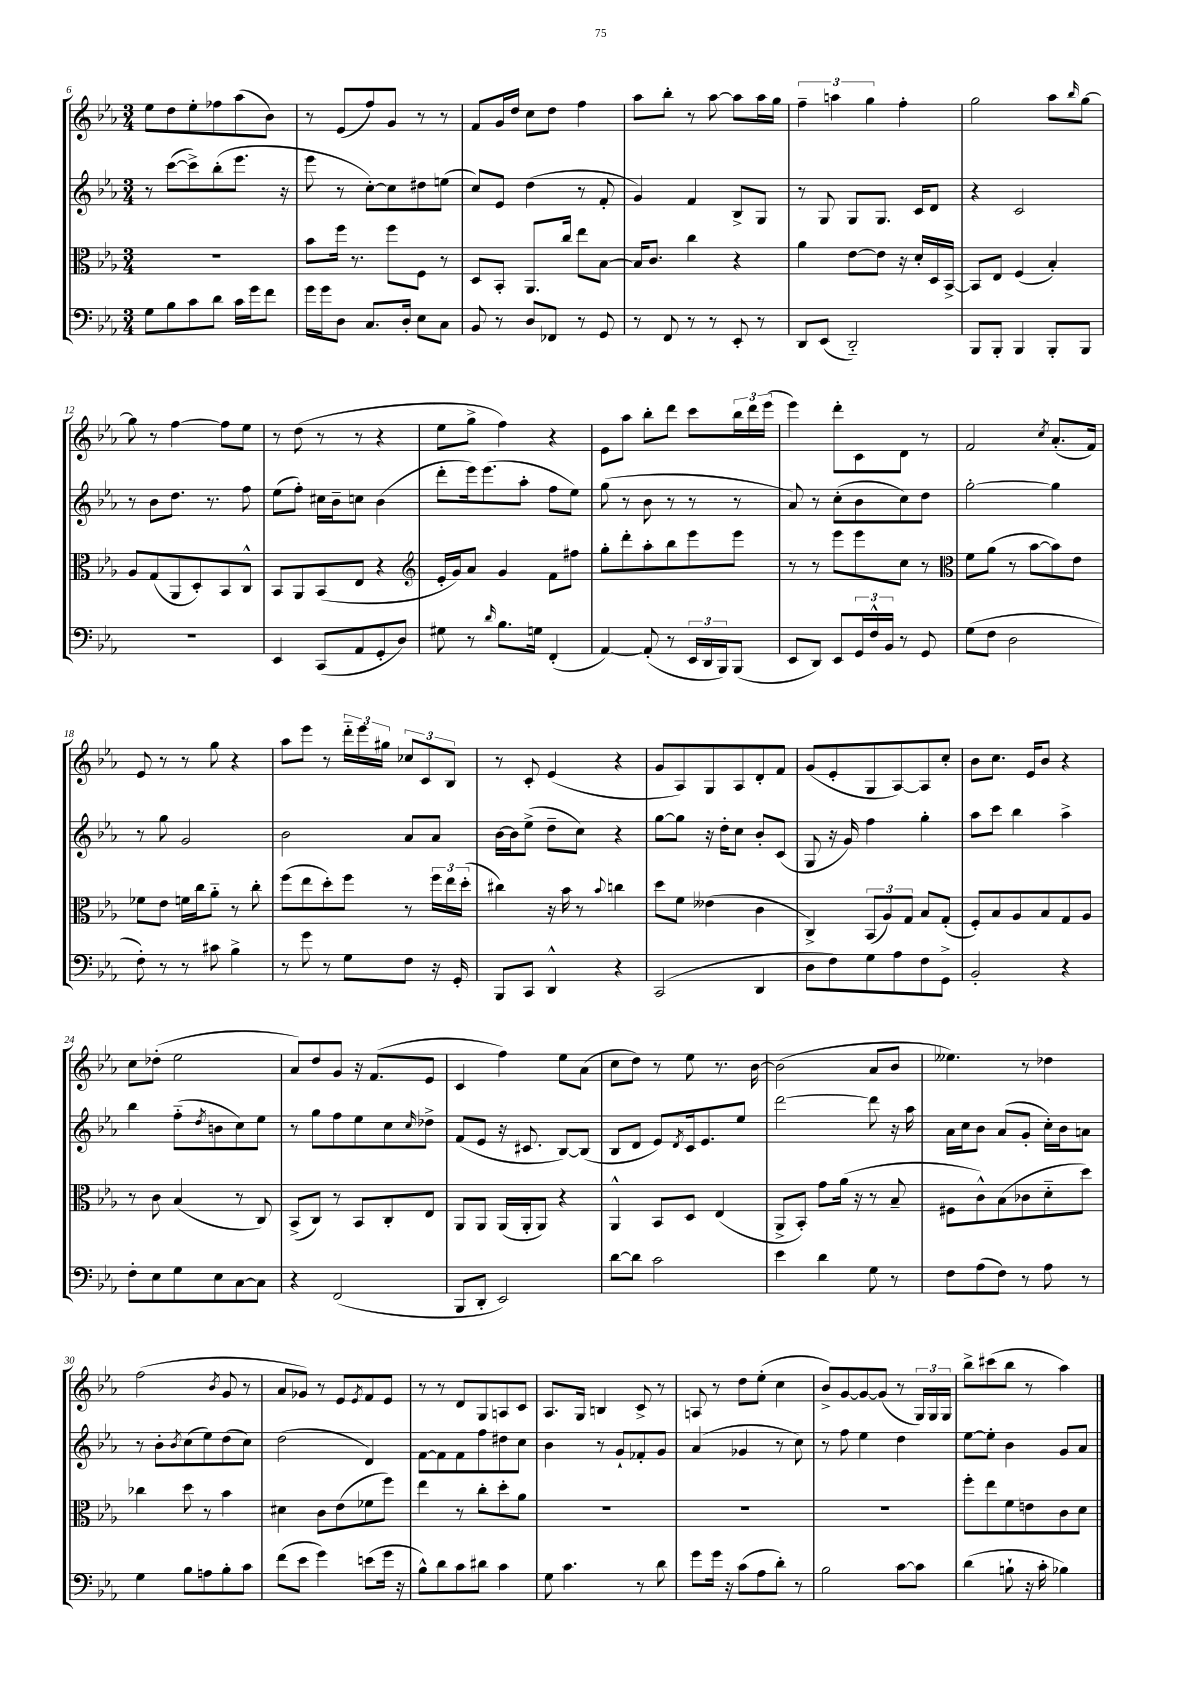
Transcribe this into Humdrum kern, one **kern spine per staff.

**kern	**kern	**kern	**kern
*part4	*part3	*part2	*part1
*staff4	*staff3	*staff2	*staff1
*clefF4	*clefC3	*clefG2	*clefG2
*k[b-e-a-]	*k[b-e-a-]	*k[b-e-a-]	*k[b-e-a-]
*M3/4	*M3/4	*M3/4	*M3/4
=6	=6	=6	=6
8G\L	2.r	8r	8ee-\L
8B-\	.	([8ccc\L	8dd\
8c\	.	8ccc^\])	8ee-'\
8d\J	.	(8bb-'\	8ff-X\
16c\LL	.	8.eee-\J	(8aa-\
16g\J	.	.	.
8f\J	.	.	8b-\J)
.	.	16r	.
=7	=7	=7	=7
16g\LL	8b-\L	8eee-\	8r
16g\J	.	.	.
8D\J	16ff\Jk	8r	(8e-/L
.	8.r	.	.
8.C/L	.	[8cc'\L)	8ff/)
.	8ff\L	8cc\]	8g/J
16D'/Jk	.	.	.
8E-\L	8F\J	8dd#X\	8r
8C\J	8r	(8een\J	8r
=8	=8	=8	=8
8BB-/	8D/L	8cc/L)	8f/L
8r	8BB-'/J	8e-/J	16g/L
.	.	.	16dd/JJ
8D/L	8.AA-/L	(4dd\	8cc\L
8FF-X/J	.	.	8dd\J
.	16cc/Jk	.	.
8r	8ee-\L	8r	4ff\
8GG/	[8B-\J	8f'/	.
=9	=9	=9	=9
8r	16B-/KL]	4g/)	8aa-\L
.	8.c/J	.	.
8FF/	.	.	8bb-'\J
8r	4cc\	4f/	8r
8r	.	.	[8aa-\
8EE-'/	4r	8B-^/L	8aa-\L]
8r	.	8G/J	16aa-\L
.	.	.	16gg\JJ
=10	=10	=10	=10
8DD/L	4a-\	8r	6ff~\
(8EE-/J	.	8G/	.
.	.	.	6aan\
2DD/)	[8e-\L	8G/L	.
.	.	.	6gg\
.	8e-\J]	8.G/J	.
.	16r	.	4ff'\
.	16d'/LL	16c/KL	.
.	16D/	8d/J	.
.	[16BB-^/JJ	.	.
=11	=11	=11	=11
8BBB-/L	8BB-/L]	4r	2gg\
8BBB-'/J	8E-/J	.	.
4BBB-/	(4F/	2c/	.
8BBB-'/L	4B-'/)	.	8aa-\L
.	.	.	16qqbb-/
8BBB-/J	.	.	[8gg\J
!!LO:LB:g=z
=12	=12	=12	=12
2.r	8A-/L	8r	8gg\]
.	(8G/	8b-\L	8r
.	8AA-/	8.dd\J	[4ff\
.	8D'/)	.	.
.	.	8.r	.
.	8BB-/	.	8ff\L]
.	8C^^/J	8ff\	8ee-\J
=13	=13	=13	=13
4EE-/	8BB-/L	(8ee-\L	8r
.	8AA-/	8ff'\J)	(8dd\
(8CC/L	(8BB-/	16cc#X\LL	8r
.	.	16b-~\J	.
8AA-/	8E-/J	8ccn\J	8r
8GG'/	4r	(4b-\	4r
8D/J)	.	.	.
=14	=14	=14	=14
*	*clefG2	*	*
8G#X\	16e-'/LL	8ddd'\L	8ee-\L
.	16g/J)	.	.
8r	8a-/J	16eee-\k)	8gg^\J
.	.	(8.eee-\	.
16qqd/	.	.	.
8.B-\L	4g/	.	4ff\)
.	.	8aa-'\J	.
16Gn\Jk	.	.	.
(4FF'/	8f\L	8ff\L	4r
.	8ff#X\J	8ee-\J)	.
=15	=15	=15	=15
[4AA-/)	8gg'\L	(8gg\	8e-\L
.	8ddd'\	8r	8aa-\J
(8AA-'/]	8aa-'\	8b-\	8bb-'\L
8r	8bb-\	8r	8ddd\J
24EE-/LL	8eee-\	8r	8ccc\L
24DD/	.	.	.
24BBB-/J)	.	.	.
(8BBB-/J	8eee-\J	8r	24bb-\L
.	.	.	24ddd\
.	.	.	(24eee-\JJ
=16	=16	=16	=16
8EE-/L	8r	8a-/)	4eee-\)
8DD/J)	8r	8r	.
8EE-/L	8eee-\L	(8cc'\L	8ddd'\L
24GG/L	8eee-\	8b-\	8c\
24F^^/	.	.	.
24BB-/JJ	.	.	.
8r	8cc\J	8cc\)	8d\J
8GG/	8r	8dd\J	8r
=17	=17	=17	=17
*	*clefC3	*	*
(8G\L	8f\L	[2gg'\	2f/
8F\J	(8a-\J	.	.
2D\	8r	.	.
.	[8b-\L	.	.
.	.	.	8qcc/
.	8b-\])	4gg\]	(8.a-'/L
.	8e-\J	.	.
.	.	.	16f/Jk)
!!LO:LB:g=z
=18	=18	=18	=18
8F'\)	8f-X\L	8r	8e-/
8r	8e-\J	8gg\	8r
8r	16fn\LL	2g/	8r
.	16cc\J	.	.
8c#X\	8a-\J	.	8gg\
4B-^\	8r	.	4r
.	8cc'\	.	.
=19	=19	=19	=19
8r	(8ff\L	2b-\	8aa-\L
8g\	8ee-\	.	8eee-\J
8r	8dd'\)	.	8r
8G\L	8ff\J	.	24ddd\LL
.	.	.	24eee-\
.	.	.	24gg#X\JJ
8F\J	8r	8a-/L	12cc-X/L
.	.	.	12c/
16r	24ff\LL	8a-/J	.
.	24ee-\	.	12B-/J
16GG'/	.	.	.
.	(24dd'\JJ	.	.
=20	=20	=20	=20
8BBB-/L	4cc#X\)	[16b-\LL	8r
.	.	16b-\J]	.
8CC/J	.	(8ee-^\J	8c'/
4DD^^/	16r	8dd~\L	(4e-/
.	16b-\	.	.
.	8r	8cc\J)	.
.	8qqb-/	.	.
4r	4ccn\	4r	4r
=21	=21	=21	=21
(2CC/	8dd\L	[8gg\L	8g/L
.	8f\J	8gg\J]	8A-/)
.	(4e--X\	16r	8G/
.	.	16dd'\KL	.
.	.	8cc\J	8A-/
4DD/	4c\	8b-'/L	8d'/
.	.	(8c/J	8f/J
=22	=22	=22	=22
8D\L	4C^/)	8G/	(8g/L
8F\)	.	16r	8e-'/
.	.	16g/)	.
8G\	(12BB-/L	4ff\	8G/
.	12A-/)	.	.
8A-\	.	.	[8A-/)
.	12G/J	.	.
8F\	8B-/L	4gg'\	8A-/]
8GG^\J	(8G'/J	.	8cc'/J
=23	=23	=23	=23
2BB-'/	8F'/L)	8aa-\L	8b-\L
.	8B-/	8ccc\J	8.cc\J
.	8A-/	4bb-\	.
.	.	.	16e-/KL
.	8B-/	.	8b-/J
4r	8G/	4aa-^\	4r
.	8A-/J	.	.
!!LO:LB:g=z
=24	=24	=24	=24
8F'\L	8r	4bb-\	8cc\L
8E-\	8c\	.	(8dd-X'\J
8G\	(4B-/	(8ff\L	2ee-\
.	.	8qdd/	.
8E-\	.	8bn\	.
[8C\	8r	8cc\)	.
8C\J]	8C/)	8ee-\J	.
=25	=25	=25	=25
4r	(8BB-^/L	8r	8a-/L)
.	8C/J)	8gg\L	8dd/
(2FF/	8r	8ff\	8g/J
.	8BB-/L	8ee-\	16r
.	.	.	(8.f/L
.	8C'/	8cc\	.
.	.	16qqcc/	.
.	8E-/J	8dd-X^\J	8e-/J
=26	=26	=26	=26
8BBB-/L	8AA-/L	(8f/L	4c/
8DD'/J	8AA-/J	8e-/J	.
2EE-/)	(16AA-/LL	16r	4ff\)
.	16AA-'/J	8.c#X/	.
.	8AA-/J)	.	.
.	4r	[8B-/L)	8ee-\L
.	.	(8B-/J]	(8a-\J
=27	=27	=27	=27
[8d\L	4AA-^^/	8B-/L	8cc\L
8d\J]	.	8d/J	8dd\J)
2c\	8BB-/L	8e-/L)	8r
.	.	8qd/	.
.	8D/J	16c/k	8ee-\
.	.	8.e-/	.
.	(4E-/	.	8.r
.	.	8ee-/J	.
.	.	.	[16b-\
=28	=28	=28	=28
4e-\	8AA-^/L	[2ddd\	(2b-\]
.	8BB-'/J)	.	.
4d\	8g\L	.	.
.	(16a-\Jk	.	.
.	16r	.	.
8G\	8r	8ddd\]	8a-/L
8r	8B-~/	16r	8b-/J
.	.	16aa-\	.
=29	=29	=29	=29
8F\L	8F#X\L	16a-\LL	4.ee--X\)
.	.	16cc\J	.
(8A-\	8c^^\)	8b-\J	.
8F\J)	(8B-\	(8a-/L	.
8r	8c-X\	8g'/J	8r
8A-\	8d\	16cc'\LL)	4dd-X\
.	.	16b-\J	.
8r	8dd\J)	8an\J	.
!!LO:LB:g=z
=30	=30	=30	=30
4G\	4cc-X\	8r	(2ff\
.	.	8b-'\L	.
.	.	8qb-/	.
8B-\L	8dd\	(8cc\	.
8An\	8r	8ee-\)	.
.	.	.	8qb-/
8B-'\	4b-\	(8dd\	8g/
8c\J	.	8cc\J)	8r
=31	=31	=31	=31
(8f\L	4d#X\	(2dd\	8a-/L
8e-\J	.	.	8g-X/J)
4g\)	8c\L	.	8r
.	(8e-\	.	8e-/L
.	.	.	8qe-/
(8en\L	8f-X\	4d/)	8f/
16g\Jk	8ff\J)	.	8e-/J
16r	.	.	.
=32	=32	=32	=32
8B-^^\L)	4ee-\	[8f\L	8r
8d\	.	8f\]	8r
8c\	8r	8f\	8d/L
8d#X\J	8cc'\L	8ff\	8G/
4c\	8dd'\	8dd#X\	8An/
.	8a-\J	8cc\J	8c/J
=33	=33	=33	=33
8G\	2.r	4b-\	8.A-/L
4.c\	.	.	.
.	.	.	16G/Jk
.	.	8r	4Bn/
.	.	8g`/L	.
8r	.	8f-X'/	8c^/
8d\	.	8g/J	8r
=34	=34	=34	=34
8g\L	2.r	(4a-/	8An/
16g\Jk	.	.	8r
16r	.	.	.
(8c\L	.	4g-X/	8dd\L
8A-\	.	.	(8ee-'\J
8d'\J)	.	8r	4cc\
8r	.	8cc\)	.
=35	=35	=35	=35
2B-\	2.r	8r	8b-^/L)
.	.	8ff\	[8g/
.	.	4ee-\	8g/_
.	.	.	(8g/J]
[8c\L	.	4dd\	8r
8c\J]	.	.	24G/LL)
.	.	.	24G/
.	.	.	24G/JJ
=36	=36	=36	=36
(4d\	8ff'\L	[8ee-\L	8bb-^\L
.	8ee-\	8ee-'\J]	(8ccc#X\
8Bn`\	8f\	4b-\	8bb-\J
16r	8en\	.	8r
16c'\	.	.	.
4B-X\)	8c\	8g/L	4aa-\)
.	8d\J	8a-/J	.
==	==	==	==
*-	*-	*-	*-
